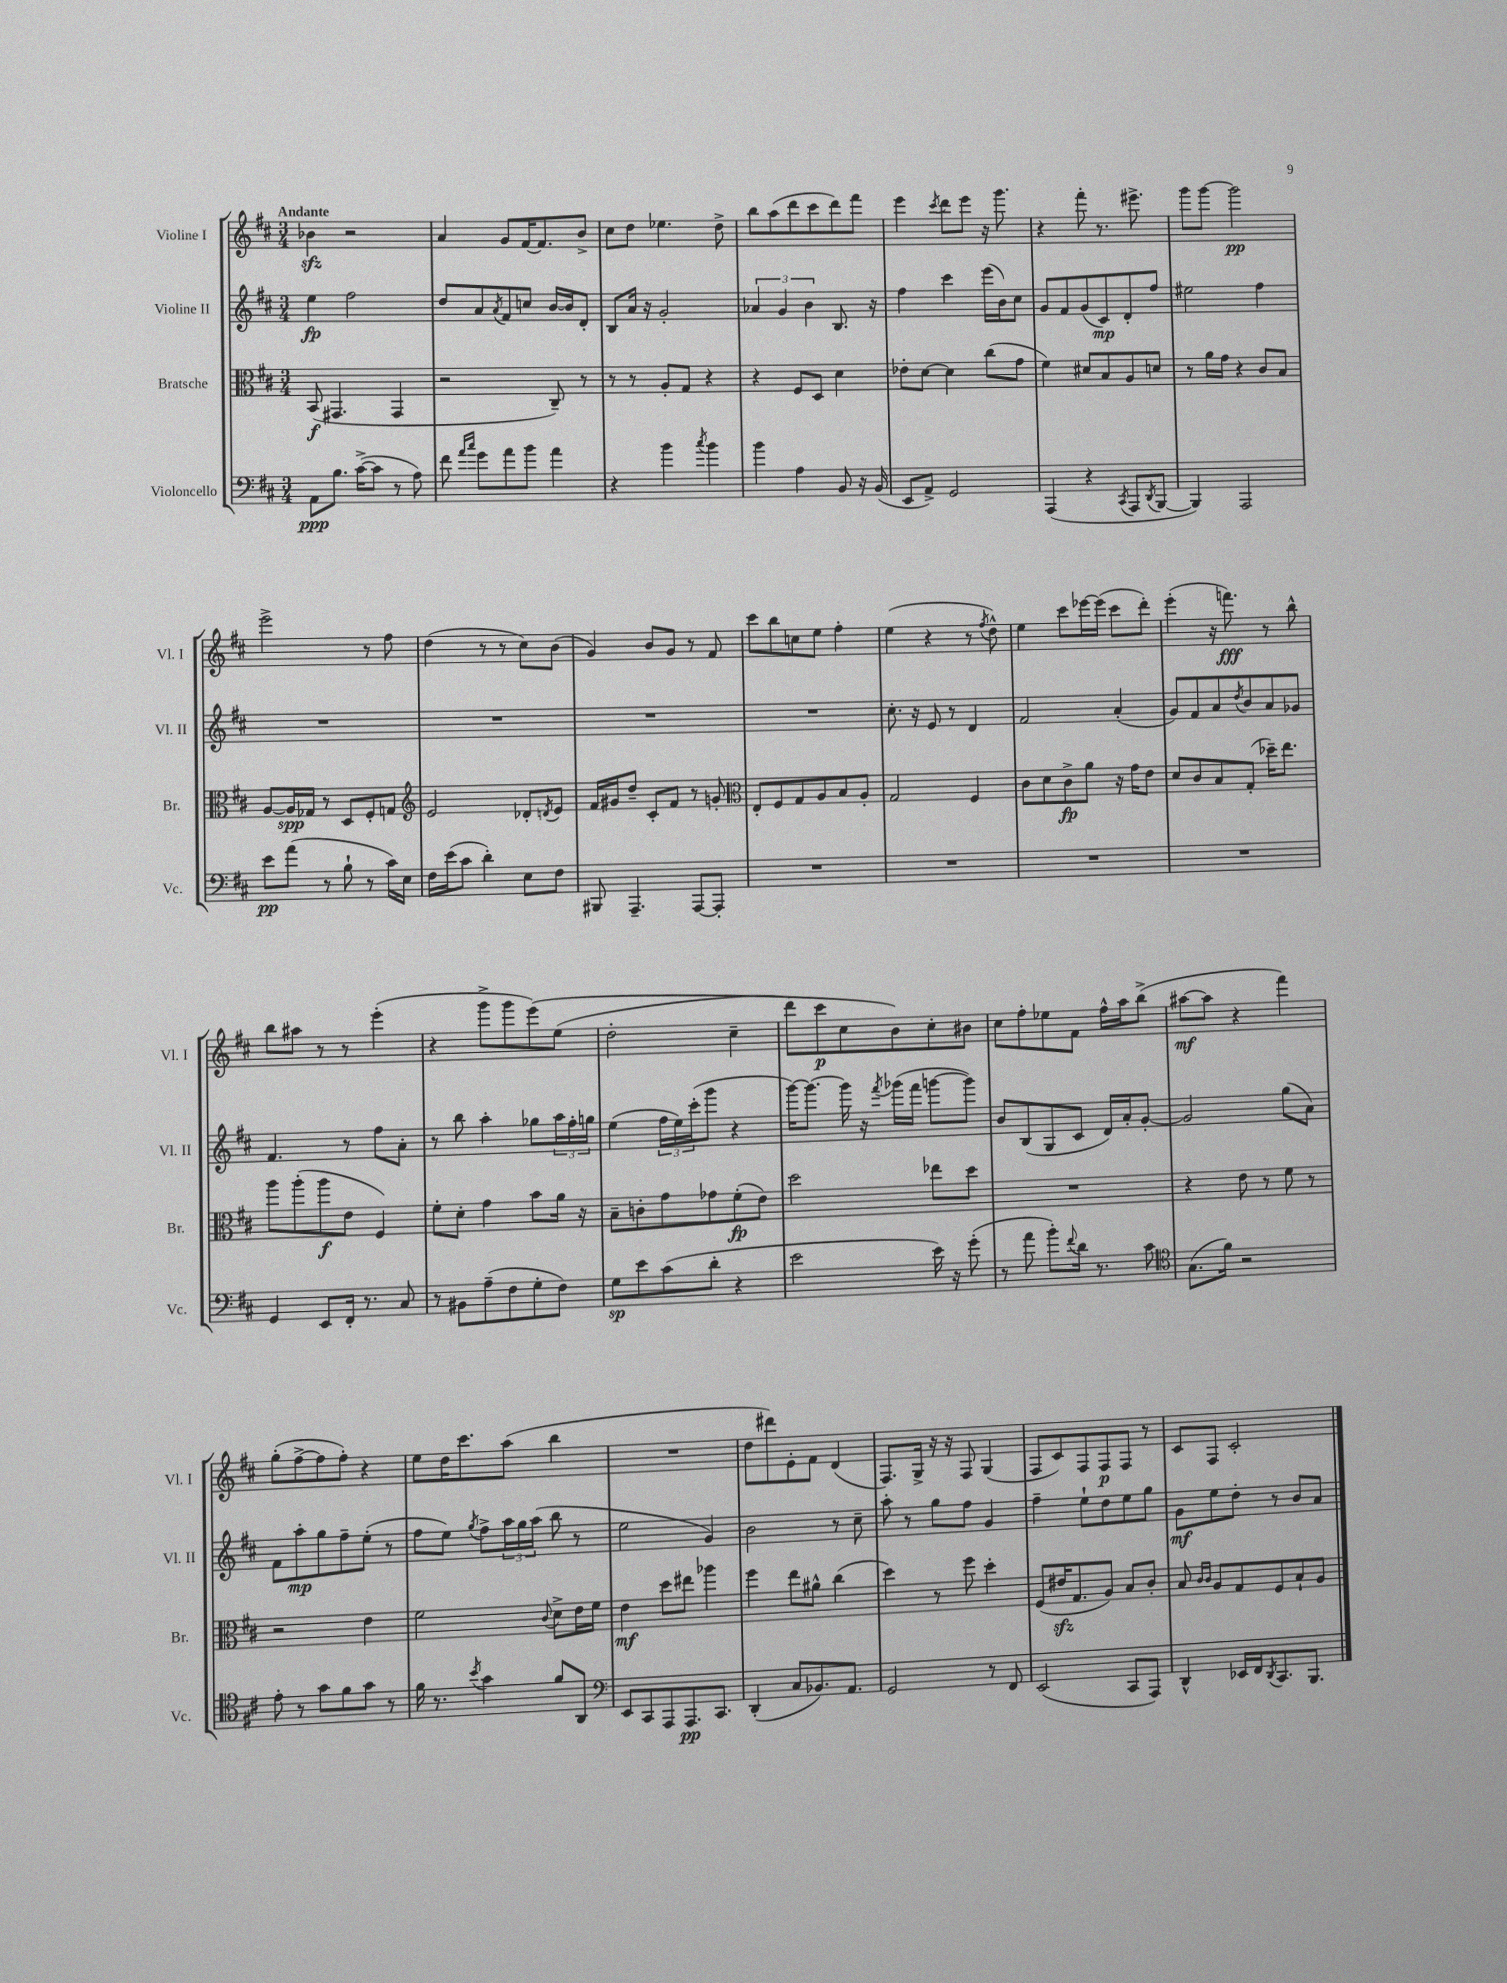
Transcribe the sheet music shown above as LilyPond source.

<<
\new StaffGroup <<
\new Staff = "s0" \with { instrumentName = "Violine I" shortInstrumentName = "Vl. I" } {
    \clef treble \key d \major \numericTimeSignature \time 3/4 \tempo "Andante"
    bes'4\sfz r2 |
    a'4 g'8 fis'16~ fis'8. b'8-> |
    cis''8 d''8 ees''4. d''8-> |
    b''8 a''8( d'''8 cis'''8 d'''8) fis'''8 |
    e'''4 \acciaccatura { cis'''8 } d'''8 e'''8 r16 g'''8. |
    r4 fis'''8-. r8. eis'''8.-> |
    g'''8 g'''8~ g'''2\pp |
    e'''2-> r8 fis''8 |
    d''4( r8 r8 cis''8) b'8( |
    g'4) b'8 g'8 r8 fis'8 |
    cis'''8 b''8 c''8 e''8 fis''4-. |
    e''4( r4 r8 \acciaccatura { fis''8 } d''8-^) |
    e''4 cis'''8 ees'''16~ ees'''16( cis'''8 d'''8-.) |
    e'''4-.( r16 f'''8.\fff) r8 b''8-^ |
    b''8 ais''8 r8 r8 e'''4-.( |
    r4 g'''8-> g'''8 e'''8)\( e''8( |
    d''2-. cis''4-- |
    d'''8) cis'''8\p cis''8 b'8\) cis''8-. bis'8 |
    cis''8 fis''8-. ees''8 fis'8 fis''16-^ a''16 b''8->( |
    ais''8~\mf ais''8 r4 fis'''4) |
    g''8-.( fis''8~-> fis''8 fis''8-.) r4 |
    e''8 d''16 cis'''8. a''8( b''4 |
    R2. |
    d''8 dis'''8) e'8-. fis'8 d'4( |
    fis8.) g16-> r16 r16 fis8 g4( |
    fis8 cis'8) fis8 fis8\p fis8 r8 |
    cis'8 fis8 cis'2-. \bar "|." |
}
\new Staff = "s1" \with { instrumentName = "Violine II" shortInstrumentName = "Vl. II" } {
    \clef treble \key d \major \numericTimeSignature \time 3/4
    e''4\fp fis''2 |
    d''8 a'8 \acciaccatura { a'8 } fis'8 c''8 b'16~ b'16 d'8-. |
    b8 a'16 r16 g'2-. |
    \tuplet 3/2 { aes'4 g'4 b'4 } b8. r16 |
    fis''4 cis'''4 e'''16( b'16) cis''8 |
    g'8 fis'8 g'8( cis'8\mp) d'8-. fis''8 |
    eis''2 fis''4 |
    R2. |
    R2. |
    R2. |
    R2. |
    cis''8.-. r16 e'8 r8 d'4 |
    fis'2 a'4-.( |
    g'8) fis'8 a'8 \acciaccatura { d''8 } b'8 a'8 ges'8 |
    fis'4. r8 fis''8 a'8-. |
    r8 b''8 a''4-. ges''8 \tuplet 3/2 { a''16 fis''16-. g''16 } |
    e''4( \tuplet 3/2 { fis''16 e''16) cis'''16-.( } g'''8 r4 |
    g'''16~) g'''8.~ g'''16 r16 \acciaccatura { fis'''8 } ges'''16( fis'''16 g'''8~ g'''8) |
    b'8 b8( g8 cis'8 d'16) a'16-. g'8~-. |
    g'2 g''8( a'8) |
    fis'8 a''8-.\mp g''8 fis''8-- e''8-.( r8 |
    fis''8 e''8) \acciaccatura { g''8 } fis''8-> \tuplet 3/2 { a''16 g''16 a''16( } b''8 r8 |
    e''2 g'4) |
    b'2 r8 cis''8-- |
    a''8-. r8 g''8 fis''8 g'4 |
    fis''4-- e''8-! d''8 e''8 g''8 |
    g'8\mf e''8 d''8-. r8 b'8 a'8 \bar "|." |
}
\new Staff = "s2" \with { instrumentName = "Bratsche" shortInstrumentName = "Br." } {
    \clef alto \key d \major \numericTimeSignature \time 3/4
    b,8\f( gis,4. gis,4 |
    r2 cis8--) r8 |
    r8 r8 a8-. g8 r4 |
    r4 fis8 d8 d'4 |
    ees'8-. d'8~ d'4 cis''8( g'8 |
    fis'4) dis'8 b8 a8 d'8 |
    r8 a'16 g'16 r4 cis'8 b8 |
    a8~ a16\spp ges16 r8 d8 fis8-. g8 |
    \clef treble e'2 des'8-. \acciaccatura { d'8 } e'8 |
    fis'16 gis'16 d''8-- cis'8-. fis'8 r8 g'8-. |
    \clef alto e8-. fis8 g8 a8 b8 a8-. |
    g2 fis4 |
    cis'8 d'8 cis'8->\fp a'8 r16 g'16 e'8 |
    d'8 cis'8 b8 g8-.( des''16--) e''8. |
    a''8 a''8-.( a''8\f e'8 fis4) |
    fis'8-. d'8-. g'4 b'8 a'16 r16 |
    b8-- c'8-. g'8 ges'8 fis'8-.\fp( e'8) |
    d''2 ees''8 d''8 |
    R2. |
    r4 e'8 r8 fis'8 r8 |
    r2 e'4 |
    fis'2 \appoggiatura { cis'8 } d'8-> e'16 fis'16 |
    e'4\mf d''8 eis''8 aes''4 |
    fis''4 e''8 ais'8-^ cis''4( |
    d''4) r8 fis''8 d''4-. |
    fis8( eis'16\sfz g8. a8) b8 cis'8-. |
    b8 \grace { cis'16 cis'16 } a8 g8 fis8 b8-! a8 \bar "|." |
}
\new Staff = "s3" \with { instrumentName = "Violoncello" shortInstrumentName = "Vc." } {
    \clef bass \key d \major \numericTimeSignature \time 3/4
    a,8\ppp b8. cis'16~->( cis'8 r8 a8) |
    fis'8 \grace { a'16 cis''16 } g'8 a'8 b'8 a'4 |
    r4 b'4 \acciaccatura { cis''8 } b'4 |
    b'4 a4 b,8 r16 b,16( |
    e,8 a,8->) g,2 |
    a,,4( r4 \acciaccatura { cis,8 } a,,8 \acciaccatura { d,8 } b,,8~ |
    b,,4) a,,2 |
    e'8\pp a'8( r8 b8-! r8 cis'16) e16 |
    fis16 e'16( cis'8 d'4-.) e8 fis8 |
    bis,,8 a,,4.-- a,,8~ a,,8-. |
    R2. |
    R2. |
    R2. |
    R2. |
    g,4 e,8 fis,16-. r8. cis8 |
    r8 bis,8 a8--( fis8 g8-. fis8) |
    g8\sp e'8 cis'8( d'8-. r4 |
    e'2 e'16) r16 g'8-.( |
    r8 a'8 b'8-.) \appoggiatura { fis'8 } d'16 r8. cis'8 |
    \clef tenor g8.( fis'16) r2 |
    e'8-. r8 g'8 fis'8 g'8 r8 |
    fis'16 r8. \acciaccatura { b'8 } g'4 fis'8 a,8 |
    \clef bass e,8 cis,8 a,,8 a,,8.\pp cis,8. |
    d,4-.( cis8 bes,8.) a,8. |
    g,2 r8 fis,8 |
    e,2( cis,8 a,,8) |
    d,4-^ ees,16 fis,16 \acciaccatura { d,8 } cis,8. b,,8. \bar "|." |
}
>>
>>
\layout { \context { \Score \remove "Bar_number_engraver" } }
